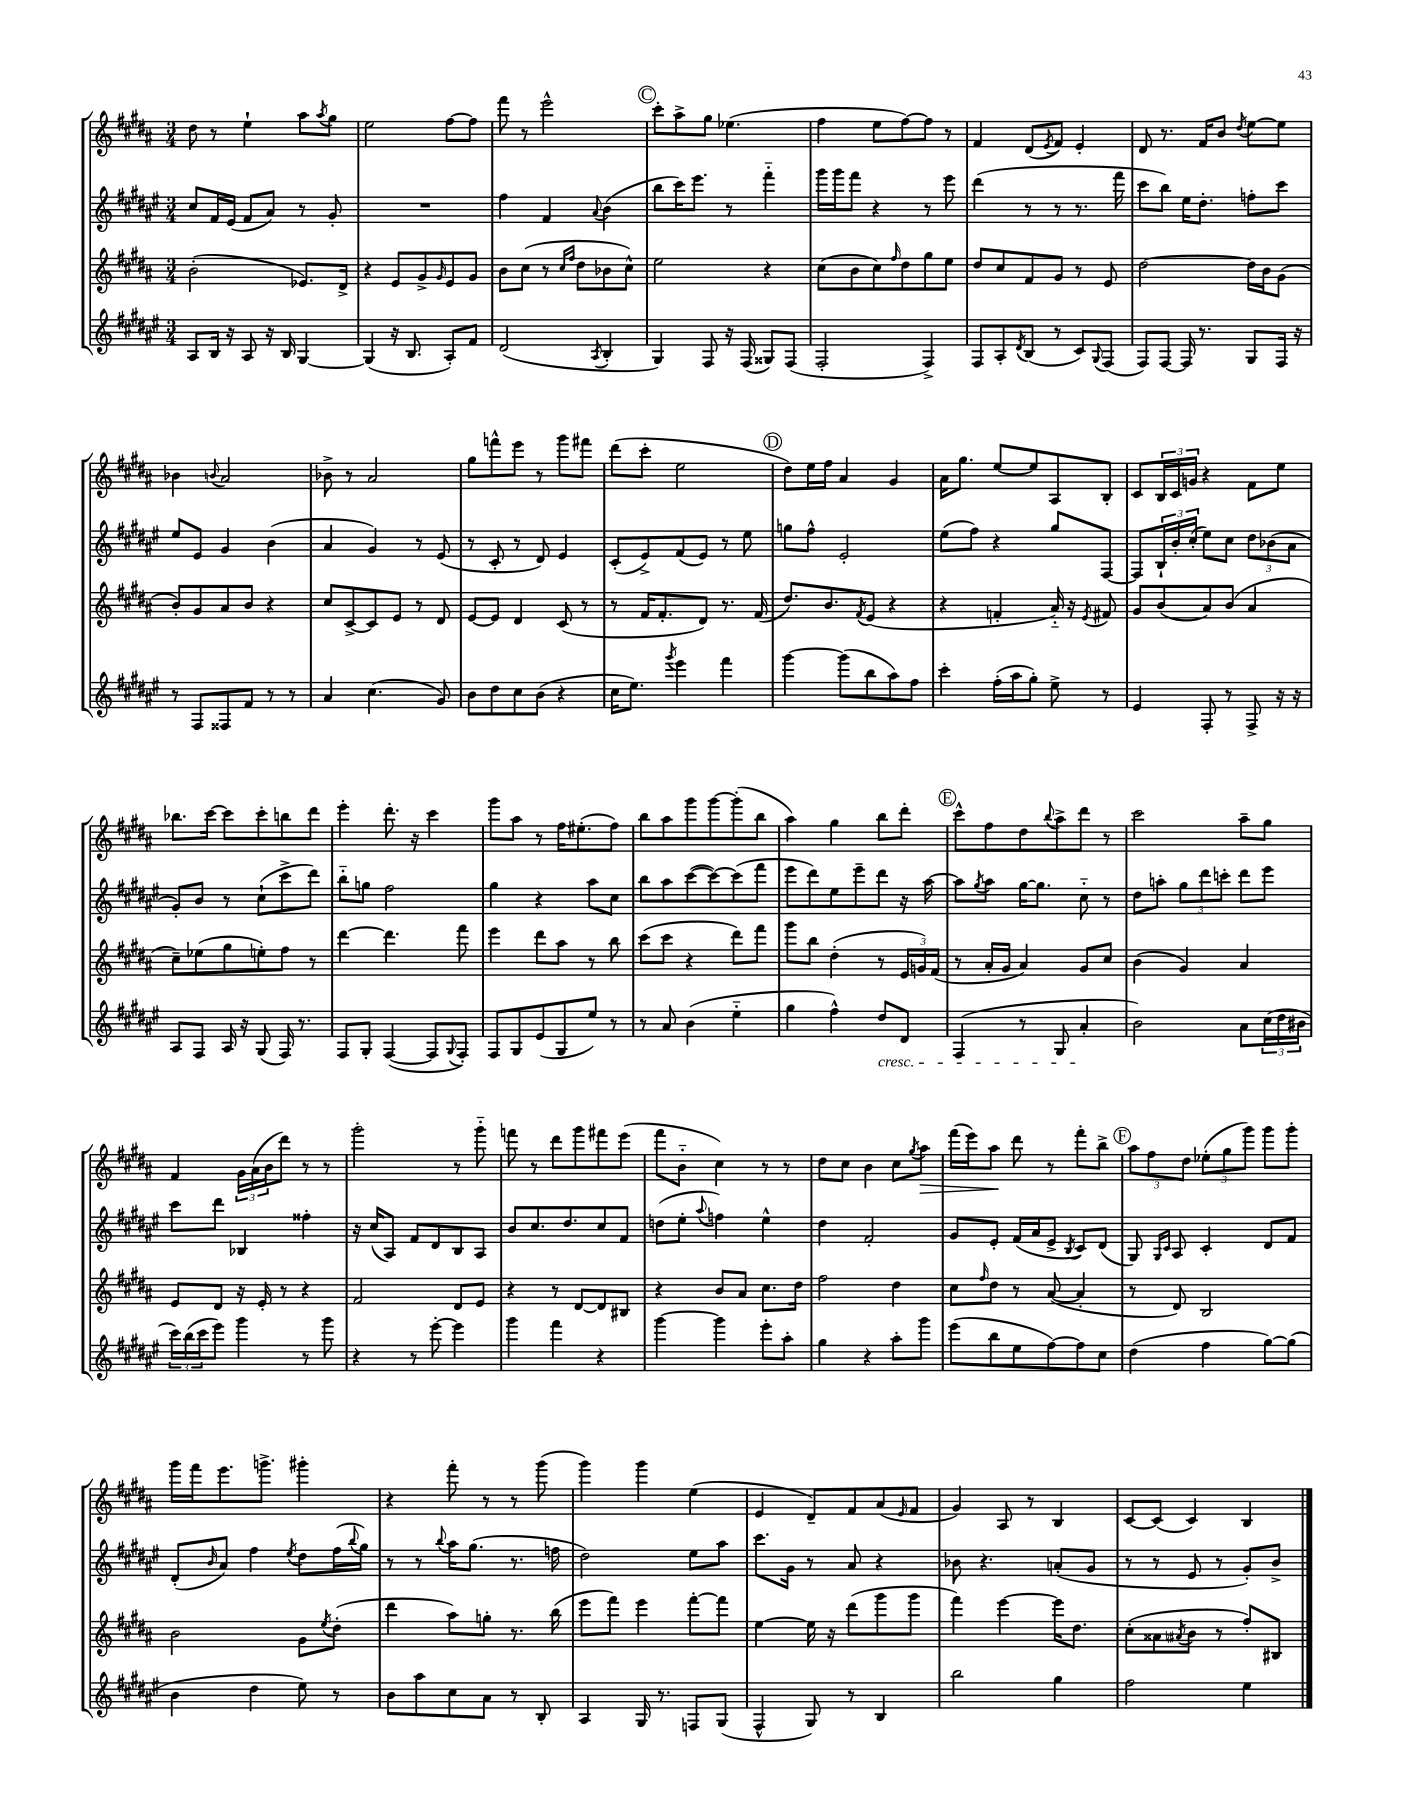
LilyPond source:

<<
\new StaffGroup <<
\new Staff = "s0" {
    \clef treble \key b \major \numericTimeSignature \time 3/4
    dis''8 r8 e''4-! ais''8 \acciaccatura { ais''8 } gis''8 |
    e''2 fis''8~ fis''8 |
    fis'''8 r8 e'''2-^ |
    \mark \markup { \circle "C" } cis'''8-. ais''8-> gis''8 ees''4.( |
    fis''4 e''8 fis''8~) fis''8 r8 |
    fis'4 dis'8( \acciaccatura { e'8 } fis'8) e'4-. |
    dis'8 r8. fis'16 b'8 \acciaccatura { dis''8 } e''8~ e''8 |
    bes'4 \appoggiatura { b'8 } ais'2 |
    bes'8-> r8 ais'2 |
    gis''8 f'''8-^ e'''8 r8 gis'''8 fis'''8 |
    dis'''8( cis'''8-. e''2 |
    \mark \markup { \circle "D" } dis''8) e''16 fis''16 ais'4 gis'4 |
    ais'16 gis''8. e''8~ e''8 ais8 b8-. |
    cis'8 \tuplet 3/2 { b16 cis'16 g'16 } r4 fis'8 e''8 |
    bes''8. cis'''16~ cis'''8 cis'''8-. b''8 dis'''8 |
    e'''4-. dis'''8.-. r16 cis'''4 |
    gis'''8 ais''8 r8 fis''16 eis''8.-.( fis''8) |
    b''8 ais''8 gis'''8 gis'''8~ gis'''8-.( b''8 |
    ais''4) gis''4 b''8 dis'''8-. |
    \mark \markup { \circle "E" } cis'''8-^ fis''8 dis''8 \appoggiatura { b''8 } ais''8-> dis'''8 r8 |
    cis'''2 ais''8-- gis''8 |
    fis'4 \tuplet 3/2 { gis'16 ais'16( b'16 } dis'''8) r8 r8 |
    gis'''2-. r8 gis'''8-_ |
    f'''8 r8 dis'''8 gis'''8 fis'''8 e'''8( |
    fis'''8 b'8-_ cis''4) r8 r8 |
    dis''8 cis''8 b'4 cis''8 \acciaccatura { gis''8 } ais''8\> |
    fis'''16( e'''16) ais''8\! dis'''8 r8 fis'''8-. b''8-> |
    \mark \markup { \circle "F" } \tuplet 3/2 { ais''8 fis''8 dis''8 } \tuplet 3/2 { ees''8-.( gis''8 gis'''8) } gis'''8 gis'''8-. |
    gis'''16 fis'''16 e'''8. g'''8.-> gis'''4-. |
    r4 fis'''8-. r8 r8 gis'''8( |
    gis'''4) gis'''4 e''4( |
    e'4 dis'8--) fis'8 ais'8( \grace { e'16 } fis'8 |
    gis'4) ais8 r8 b4 |
    cis'8~ cis'8( cis'4) b4 \bar "|." |
}
\new Staff = "s1" {
    \clef treble \key fis \major \numericTimeSignature \time 3/4
    cis''8 fis'16 eis'16( fis'8 ais'8) r8 gis'8-. |
    R2. |
    fis''4 fis'4 \appoggiatura { ais'8 } b'4( |
    \mark \markup { \circle "C" } b''8 cis'''16) eis'''8. r8 fis'''4-_ |
    gis'''16 gis'''16 fis'''8 r4 r8 eis'''8 |
    dis'''4( r8 r8 r8. fis'''16 |
    cis'''8 b''8) eis''16 dis''8.-. f''8-. cis'''8 |
    eis''8 eis'8 gis'4 b'4( |
    ais'4 gis'4) r8 eis'8( |
    r8 cis'8-. r8 dis'8) eis'4 |
    cis'8-.( eis'8->) fis'8( eis'8) r8 eis''8 |
    \mark \markup { \circle "D" } g''8 fis''8-^ eis'2-. |
    eis''8( fis''8) r4 gis''8 fis8~ |
    fis8 \tuplet 3/2 { b16-! b'16-. cis''16-.( } eis''8) cis''8 \tuplet 3/2 { dis''8 bes'8( ais'8 } |
    gis'8-.) b'8 r8 cis''8-!( cis'''8-> dis'''8) |
    b''8-_ g''8 fis''2 |
    gis''4 r4 ais''8 cis''8 |
    b''8 ais''8 cis'''8~( cis'''8~) cis'''8( fis'''8 |
    eis'''8 dis'''8) eis''8 eis'''8-- dis'''8 r16 ais''16~ |
    \mark \markup { \circle "E" } ais''8 \acciaccatura { gis''8 } ais''8 gis''16~ gis''8. cis''8-_ r8 |
    dis''8 a''8-. \tuplet 3/2 { gis''8 dis'''8 c'''8-. } dis'''8 eis'''8 |
    cis'''8 dis'''8 bes4 fisis''4-. |
    r16 cis''16( ais8) fis'8 dis'8 b8 ais8 |
    b'8 cis''8. dis''8. cis''8 fis'8 |
    d''8( eis''8-. \appoggiatura { ais''8 } f''4) eis''4-^ |
    dis''4 fis'2-. |
    gis'8 eis'8-. fis'16( ais'16 eis'8-> \acciaccatura { b8 } cis'8) dis'8( |
    \mark \markup { \circle "F" } gis8) \grace { gis16 cis'16 } ais8 cis'4-. dis'8 fis'8 |
    dis'8-.( \grace { b'16 } ais'8) fis''4 \acciaccatura { eis''8 } dis''8 fis''16( \appoggiatura { b''8 } gis''16) |
    r8 r8 \appoggiatura { b''8 } ais''16 gis''8.( r8. f''16 |
    dis''2) eis''8 ais''8 |
    cis'''8. gis'16 r8 ais'8 r4 |
    bes'8 r4. a'8-.( gis'8 |
    r8 r8 eis'8 r8 gis'8-.) b'8-> \bar "|." |
}
\new Staff = "s2" {
    \clef treble \key b \major \numericTimeSignature \time 3/4
    b'2-.( ees'8.) dis'16-> |
    r4 e'8 gis'8-> \grace { gis'16 } e'8 gis'8 |
    b'8 cis''8( r8 \grace { cis''16 fis''16 } dis''8 bes'8 cis''8-^) |
    \mark \markup { \circle "C" } e''2 r4 |
    cis''8( b'8 cis''8) \grace { fis''16 } dis''8 gis''8 e''8 |
    dis''8 cis''8 fis'8 gis'8 r8 e'8 |
    dis''2~ dis''16 b'16 gis'8( |
    b'8-.) gis'8 ais'8 b'8 r4 |
    cis''8 cis'8~-> cis'8 e'8 r8 dis'8 |
    e'8~ e'8 dis'4 cis'8( r8 |
    r8 fis'16 fis'8.-. dis'8) r8. fis'16( |
    \mark \markup { \circle "D" } dis''8.) b'8. \acciaccatura { fis'8 } e'8( r4 |
    r4 f'4-. ais'16-_) r16 \acciaccatura { e'8 } fis'8 |
    gis'8 b'8( ais'8) b'8( ais'4 |
    cis''8--) ees''8( gis''8 e''8-.) fis''8 r8 |
    dis'''4~ dis'''4. fis'''8 |
    e'''4 dis'''8 ais''8 r8 b''8 |
    cis'''8( cis'''8 r4 dis'''8) fis'''8 |
    gis'''8 b''8 dis''4-.( r8 \tuplet 3/2 { e'16 g'16) fis'16( } |
    \mark \markup { \circle "E" } r8 ais'16-. gis'16 ais'4) gis'8 cis''8 |
    b'4( gis'4) ais'4 |
    e'8 dis'8 r16 e'16-. r8 r4 |
    fis'2 dis'8 e'8 |
    r4 r8 dis'8~ dis'8 bis8 |
    r4 b'8 ais'8 cis''8. dis''16 |
    fis''2 dis''4 |
    cis''8 \grace { fis''16 } dis''8 r8 ais'8~( ais'4-. |
    \mark \markup { \circle "F" } r8 dis'8) b2 |
    b'2 gis'8 \acciaccatura { e''8 } dis''8-.( |
    dis'''4 ais''8) g''8-. r8. b''16( |
    e'''8 fis'''8) e'''4 fis'''8~-. fis'''8 |
    e''4~ e''16 r16 dis'''8( gis'''8 gis'''8 |
    fis'''4) e'''4~ e'''16 dis''8. |
    cis''8-.( aisis'8 \acciaccatura { ais'8 } b'8 r8 fis''8-.) bis8 \bar "|." |
}
\new Staff = "s3" {
    \clef treble \key fis \major \numericTimeSignature \time 3/4
    ais8 b16 r16 ais8 r16 b16 gis4~ |
    gis4( r16 b8. ais8-.) fis'8 |
    dis'2( \acciaccatura { ais8 } b4-. |
    \mark \markup { \circle "C" } gis4) fis8 r16 fis16( gisis8) fis8( |
    fis2-. fis4->) |
    fis8 ais8-. \acciaccatura { dis'8 } b8( r8 cis'8) \appoggiatura { gis8 } fis8( |
    fis8) fis8~ fis16 r8. gis8 fis16 r16 |
    r8 fis8 fisis8 fis'8 r8 r8 |
    ais'4 cis''4.( gis'8) |
    b'8 dis''8 cis''8 b'8( r4 |
    cis''16 eis''8.) \acciaccatura { gis'''8 } eis'''4 fis'''4 |
    \mark \markup { \circle "D" } gis'''4~ gis'''8( b''8 ais''8) fis''8 |
    cis'''4-. fis''16-.( ais''16 gis''8-.) eis''8-> r8 |
    eis'4 fis8-. r8 fis8-> r16 r16 |
    ais8 fis8 ais16 r16 gis8( fis16) r8. |
    fis8 gis8-. fis4~( fis8 \appoggiatura { gis8 } fis8-.) |
    fis8 gis8 eis'8( gis8 eis''8) r8 |
    r8 ais'8 b'4( eis''4-_ |
    gis''4 fis''4-^) dis''8\cresc dis'8 |
    \mark \markup { \circle "E" } fis4( r8 gis8 ais'4-.\! |
    b'2) ais'8 \tuplet 3/2 { cis''16( dis''16 bis'16 } |
    \tuplet 3/2 { cis'''16) b''16( cis'''16 } eis'''8) gis'''4 r8 gis'''8 |
    r4 r8 eis'''8~-. eis'''4 |
    gis'''4 fis'''4 r4 |
    gis'''4~ gis'''4 eis'''8-. ais''8-. |
    gis''4 r4 ais''8-. gis'''8 |
    eis'''8( b''8 eis''8 fis''8~) fis''8 cis''8 |
    \mark \markup { \circle "F" } dis''4( fis''4 gis''8~) gis''8( |
    b'4 dis''4 eis''8) r8 |
    b'8 ais''8 cis''8 ais'8 r8 b8-. |
    ais4 gis16 r8. f8 gis8( |
    fis4-^ gis8) r8 b4 |
    b''2 gis''4 |
    fis''2 eis''4 \bar "|." |
}
>>
>>
\layout { \context { \Score \remove "Bar_number_engraver" } }
